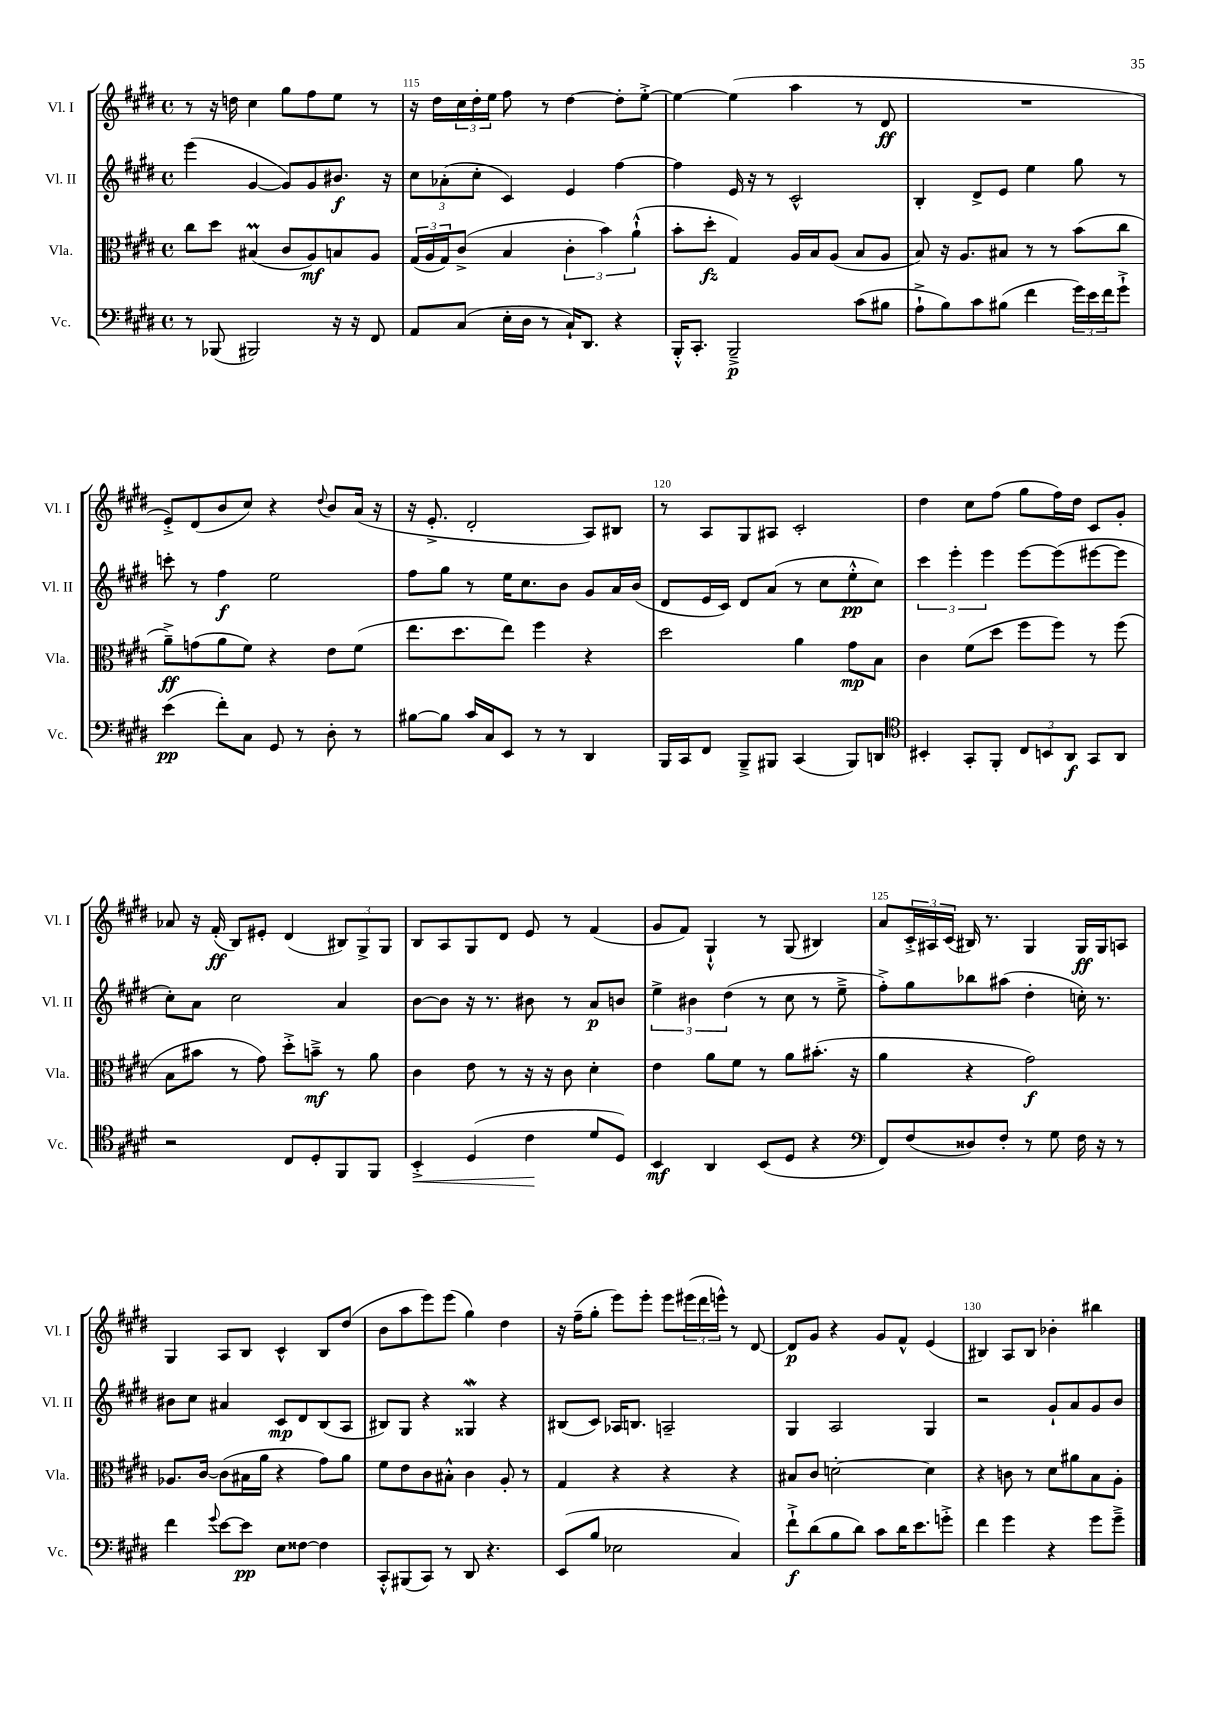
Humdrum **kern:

**kern	**dynam	**kern	**dynam	**kern	**dynam	**kern	**dynam
*part4	*part4	*part3	*part3	*part2	*part2	*part1	*part1
*staff4	*staff4	*staff3	*staff3	*staff2	*staff2	*staff1	*staff1
*I"Vc.	*	*I"Vla.	*	*I"Vl. II	*	*I"Vl. I	*
*I'Vc.	*	*I'Vla.	*	*I'Vl. II	*	*I'Vl. I	*
*clefF4	*	*clefC3	*	*clefG2	*	*clefG2	*
*k[f#c#g#d#]	*	*k[f#c#g#d#]	*	*k[f#c#g#d#]	*	*k[f#c#g#d#]	*
*M4/4	*	*M4/4	*	*M4/4	*	*M4/4	*
*met(c)	*	*met(c)	*	*met(c)	*	*met(c)	*
=114	=114	=114	=114	=114	=114	=114	=114
8r	.	8cc#\L	.	(4eee\	.	8r	.
(8BBB-X/	.	8dd#\J	.	.	.	16r	.
.	.	.	.	.	.	16ddn\	.
2BBB#X/)	.	(4B#Xm/	.	[4g#/	.	4cc#\	.
.	.	8c#/L	.	8g#/L])	.	8gg#\L	.
.	.	8A/)	mf	8g#/	.	8ff#\	.
16r	.	8Bn/	.	8.b#X/J	f	8ee\J	.
16r	.	.	.	.	.	.	.
8FF#/	.	8A/J	.	.	.	8r	.
.	.	.	.	16r	.	.	.
=115	=115	=115	=115	=115	=115	=115	=115
8AA/L	.	(24G#/LL	.	12cc#\L	.	16r	.
.	.	24A/	.	.	.	.	.
.	.	.	.	.	.	16dd#\LL	.
.	.	24G#/J)	.	(12a-X'\	.	.	.
(8C#/J	.	(8c#^/J	.	.	.	24cc#\	.
.	.	.	.	12cc#'\J	.	24dd#'\	.
.	.	.	.	.	.	24ee\JJ	.
16E'\LL	.	4B/	.	4c#/)	.	8ff#\	.
16D#\JJ	.	.	.	.	.	.	.
8r	.	.	.	.	.	8r	.
16C#`/KL)	.	6c#'\	.	4e/	.	[4dd#\	.
8.DD#/J	.	.	.	.	.	.	.
.	.	6b\)	.	.	.	.	.
4r	.	.	.	[4ff#\	.	8dd#'\L]	.
.	.	(6a`^^\	.	.	.	.	.
.	.	.	.	.	.	[8ee'^\J	.
=116	=116	=116	=116	=116	=116	=116	=116
16BBB'^^/KL	.	8b'\L	.	4ff#\]	.	4ee\_	.
8.CC#'/J	.	.	.	.	.	.	.
.	.	8dd#'\J	fz	.	.	.	.
2BBB~^/	p	4G#/)	.	16e/	.	(4ee\]	.
.	.	.	.	16r	.	.	.
.	.	.	.	8r	.	.	.
.	.	16A/LL	.	2c#^^/	.	4aa\	.
.	.	16B/J	.	.	.	.	.
.	.	(8A/J	.	.	.	.	.
(8c#\L	.	8B/L	.	.	.	8r	.
8B#X\J	.	8A/J	.	.	.	8d#/	ff
=117	=117	=117	=117	=117	=117	=117	=117
8A`^\L	.	8B/)	.	4B'/	.	1r	.
8B\)	.	16r	.	.	.	.	.
.	.	8.A/L	.	.	.	.	.
8c#\	.	.	.	8d#^/L	.	.	.
(8B#X\J	.	8B#X/J	.	8e/J	.	.	.
4f#\	.	8r	.	4ee\	.	.	.
.	.	8r	.	.	.	.	.
24g#\LL)	.	(8b\L	.	8gg#\	.	.	.
24e\	.	.	.	.	.	.	.
24f#\J	.	.	.	.	.	.	.
8g#`^\J	.	8cc#\J	.	8r	.	.	.
!!LO:LB:g=z
=118	=118	=118	=118	=118	=118	=118	=118
(4e\	pp	8a~^\L)	ff	8cccn'\	.	8e'^/L)	.
.	.	(8gn\	.	8r	.	(8d#/	.
8f#'\L)	.	8a\	.	4ff#\	f	8b/	.
8C#\J	.	8f#\J)	.	.	.	8cc#/J)	.
8GG#/	.	4r	.	2ee\	.	4r	.
8r	.	.	.	.	.	.	.
.	.	.	.	.	.	8qqdd#/	.
8D#'\	.	8e\L	.	.	.	8b/L	.
8r	.	(8f#\J	.	.	.	(16a/Jk	.
.	.	.	.	.	.	16r	.
=119	=119	=119	=119	=119	=119	=119	=119
[8B#X\L	.	8.ee\L	.	8ff#\L	.	16r	.
.	.	.	.	.	.	8.e'^/	.
8B#\J]	.	.	.	8gg#\J	.	.	.
.	.	8.dd#\	.	.	.	.	.
16c#/LL	.	.	.	8r	.	2d#'/	.
16C#/J	.	.	.	.	.	.	.
8EE/J	.	8ee\J)	.	16ee\KL	.	.	.
.	.	.	.	8.cc#\	.	.	.
8r	.	4ff#\	.	.	.	.	.
8r	.	.	.	8b\J	.	.	.
4DD#/	.	4r	.	8g#/L	.	8A/L)	.
.	.	.	.	16a/L	.	8B#X/J	.
.	.	.	.	(16b/JJ	.	.	.
=120	=120	=120	=120	=120	=120	=120	=120
16BBB/LL	.	2dd#\	.	8d#/L	.	8r	.
16CC#/J	.	.	.	.	.	.	.
8FF#/J	.	.	.	16e/L	.	8A/L	.
.	.	.	.	16c#/JJ)	.	.	.
8BBB~^/L	.	.	.	8d#/L	.	8G#/	.
8BBB#X/J	.	.	.	(8a/J	.	8A#X/J	.
(4CC#/	.	4a\	.	8r	.	2c#'/	.
.	.	.	.	8cc#\L	.	.	.
8BBB#/L)	.	8g#\L	mp	8ee'^^\	pp	.	.
8DDn/J	.	8B\J	.	8cc#\J)	.	.	.
=121	=121	=121	=121	=121	=121	=121	=121
*clefC4	*	*	*	*	*	*	*
4BB#X'/	.	4c#\	.	6ccc#\	.	4dd#\	.
.	.	.	.	6eee'\	.	.	.
8GG#'/L	.	(8f#\L	.	.	.	8cc#\L	.
.	.	.	.	6eee\	.	.	.
8FF#'/J	.	8dd#\J	.	.	.	(8ff#\J	.
12C#/L	.	8ff#\L	.	[8eee\L	.	8gg#\L	.
12BBn/	.	.	.	.	.	.	.
.	.	8ff#\J)	.	(8eee\]	.	16ff#\L)	.
12AA/J	f	.	.	.	.	.	.
.	.	.	.	.	.	16dd#\JJ	.
8GG#/L	.	8r	.	[8eee#X\	.	8c#/L	.
8AA/J	.	(8ff#\	.	8eee#\J]	.	8g#'/J	.
!!LO:LB:g=z
=122	=122	=122	=122	=122	=122	=122	=122
2r	.	8B\L	.	8cc#'\L)	.	8a-X/	.
.	.	8b#X\J	.	8a\J	.	16r	.
.	.	.	.	.	.	(16f#'/	ff
.	.	8r	.	2cc#\	.	8B/L)	.
.	.	8g#\)	.	.	.	8e#X'/J	.
8C#/L	.	8dd#'^\L	.	.	.	(4d#/	.
8D#'/	.	8bn~^\J	mf	.	.	.	.
8FF#/	.	8r	.	4a/	.	12B#X/L)	.
.	.	.	.	.	.	12G#^/	.
8FF#/J	.	8a\	.	.	.	.	.
.	.	.	.	.	.	12G#/J	.
=123	=123	=123	=123	=123	=123	=123	=123
!	!LO:HP:b	!	!	!	!	!	!
4BB'^/	<	4c#\	.	[8b\L	.	8B/L	.
.	.	.	.	8b\J]	.	8A/	.
(4D#/	.	8e\	.	16r	.	8G#/	.
.	.	.	.	8.r	.	.	.
.	.	8r	.	.	.	8d#/J	.
4c#\	.	16r	.	8b#X\	.	8e/	.
.	.	16r	.	.	.	.	.
.	.	8c#\	.	8r	.	8r	.
8d#/L	[	4d#'\	.	8a/L	p	(4f#/	.
8D#/J)	.	.	.	8bn/J	.	.	.
=124	=124	=124	=124	=124	=124	=124	=124
4BB/	mf	4e\	.	6ee^\	.	8g#/L	.
.	.	.	.	.	.	8f#/J)	.
.	.	.	.	6b#X\	.	.	.
4AA/	.	8a\L	.	.	.	4G#`^^/	.
.	.	.	.	(6dd#\	.	.	.
.	.	8f#\J	.	.	.	.	.
(8BB/L	.	8r	.	8r	.	8r	.
8D#/J	.	8a\L	.	8cc#\	.	(8G#/	.
4r	.	(8.b#X'\J	.	8r	.	4B#X/)	.
.	.	.	.	8ee~^\	.	.	.
.	.	16r	.	.	.	.	.
=125	=125	=125	=125	=125	=125	=125	=125
*clefF4	*	*	*	*	*	*	*
8FF#/L)	.	4a\	.	8ff#'^\L)	.	8a/L	.
(8F#/	.	.	.	8gg#\	.	24c#'^/L	.
.	.	.	.	.	.	24A#X/	.
.	.	.	.	.	.	(24c#/JJ	.
8D##X/)	.	4r	.	8bb-X\	.	16B#X/)	.
.	.	.	.	.	.	8.r	.
8F#'/J	.	.	.	(8aa#X\J	.	.	.
8r	.	2g#\)	f	4dd#'\	.	4G#/	.
8G#\	.	.	.	.	.	.	.
16F#\	.	.	.	16ccn'\)	.	16G#/LL	ff
16r	.	.	.	8.r	.	16G#/J	.
8r	.	.	.	.	.	8An/J	.
!!LO:LB:g=z
=126	=126	=126	=126	=126	=126	=126	=126
4f#\	.	8.A-X/L	.	8b#X\L	.	4G#/	.
.	.	.	.	8cc#\J	.	.	.
.	.	[16c#/Jk	.	.	.	.	.
8qqg#/	.	.	.	.	.	.	.
[8e\L	.	(8c#\L]	.	4a#X/	.	8A/L	.
8e\J]	pp	16B#X\L	.	.	.	8B/J	.
.	.	16a\JJ	.	.	.	.	.
8E\L	.	4r	.	8c#/L	mp	4c#^^/	.
[8F##X\J	.	.	.	8d#/	.	.	.
4F##\]	.	8g#\L)	.	(8B/	.	8B/L	.
.	.	8a\J	.	8A/J	.	(8dd#/J	.
=127	=127	=127	=127	=127	=127	=127	=127
8CC#'^^/L	.	8f#\L	.	8B#X/L)	.	8b\L	.
(8BBB#X/	.	8e\	.	8G#/J	.	8aa\	.
8CC#/J)	.	8c#\	.	4r	.	8eee\)	.
8r	.	8B#X'^^\J	.	.	.	(8eee\J	.
8DD#/	.	4c#\	.	4G##XW/	.	4gg#\)	.
4.r	.	.	.	.	.	.	.
.	.	8A'/	.	4r	.	4dd#\	.
.	.	8r	.	.	.	.	.
=128	=128	=128	=128	=128	=128	=128	=128
(8EE/L	.	4G#/	.	(8B#X/L	.	16r	.
.	.	.	.	.	.	(16ff#~\KL	.
8B/J	.	.	.	8c#/J)	.	8gg#'\J	.
2E-X\	.	4r	.	16A-X/KL	.	8eee\L)	.
.	.	.	.	8.Bn/J	.	.	.
.	.	.	.	.	.	8eee'\J	.
.	.	4r	.	2An~/	.	8eee\L	.
.	.	.	.	.	.	(24eee#X\L	.
.	.	.	.	.	.	24ddd#\	.
.	.	.	.	.	.	24eeen^^\JJ)	.
4C#/)	.	4r	.	.	.	8r	.
.	.	.	.	.	.	[8d#/	.
=129	=129	=129	=129	=129	=129	=129	=129
8f#`^\L	f	8B#X/L	.	4G#/	.	8d#/L]	p
(8d#\	.	8c#/J	.	.	.	8g#/J	.
8B\	.	[2dn'\	.	2A/	.	4r	.
8d#\J)	.	.	.	.	.	.	.
8c#\L	.	.	.	.	.	8g#/L	.
16d#\K	.	.	.	.	.	8f#^^/J	.
8.e\	.	.	.	.	.	.	.
.	.	4d\]	.	4G#/	.	(4e/	.
8gn'^\J	.	.	.	.	.	.	.
=130	=130	=130	=130	=130	=130	=130	=130
4f#\	.	4r	.	2r	.	4B#X/)	.
4g#\	.	8cn\	.	.	.	8A/L	.
.	.	8r	.	.	.	8B#/J	.
4r	.	8d#\L	.	8g#`/L	.	4b-X'\	.
.	.	8a#X\	.	8a/	.	.	.
8g#\L	.	8B\	.	8g#/	.	4bb#X\	.
8g#~^\J	.	8A'\J	.	8b/J	.	.	.
==	==	==	==	==	==	==	==
*-	*-	*-	*-	*-	*-	*-	*-
